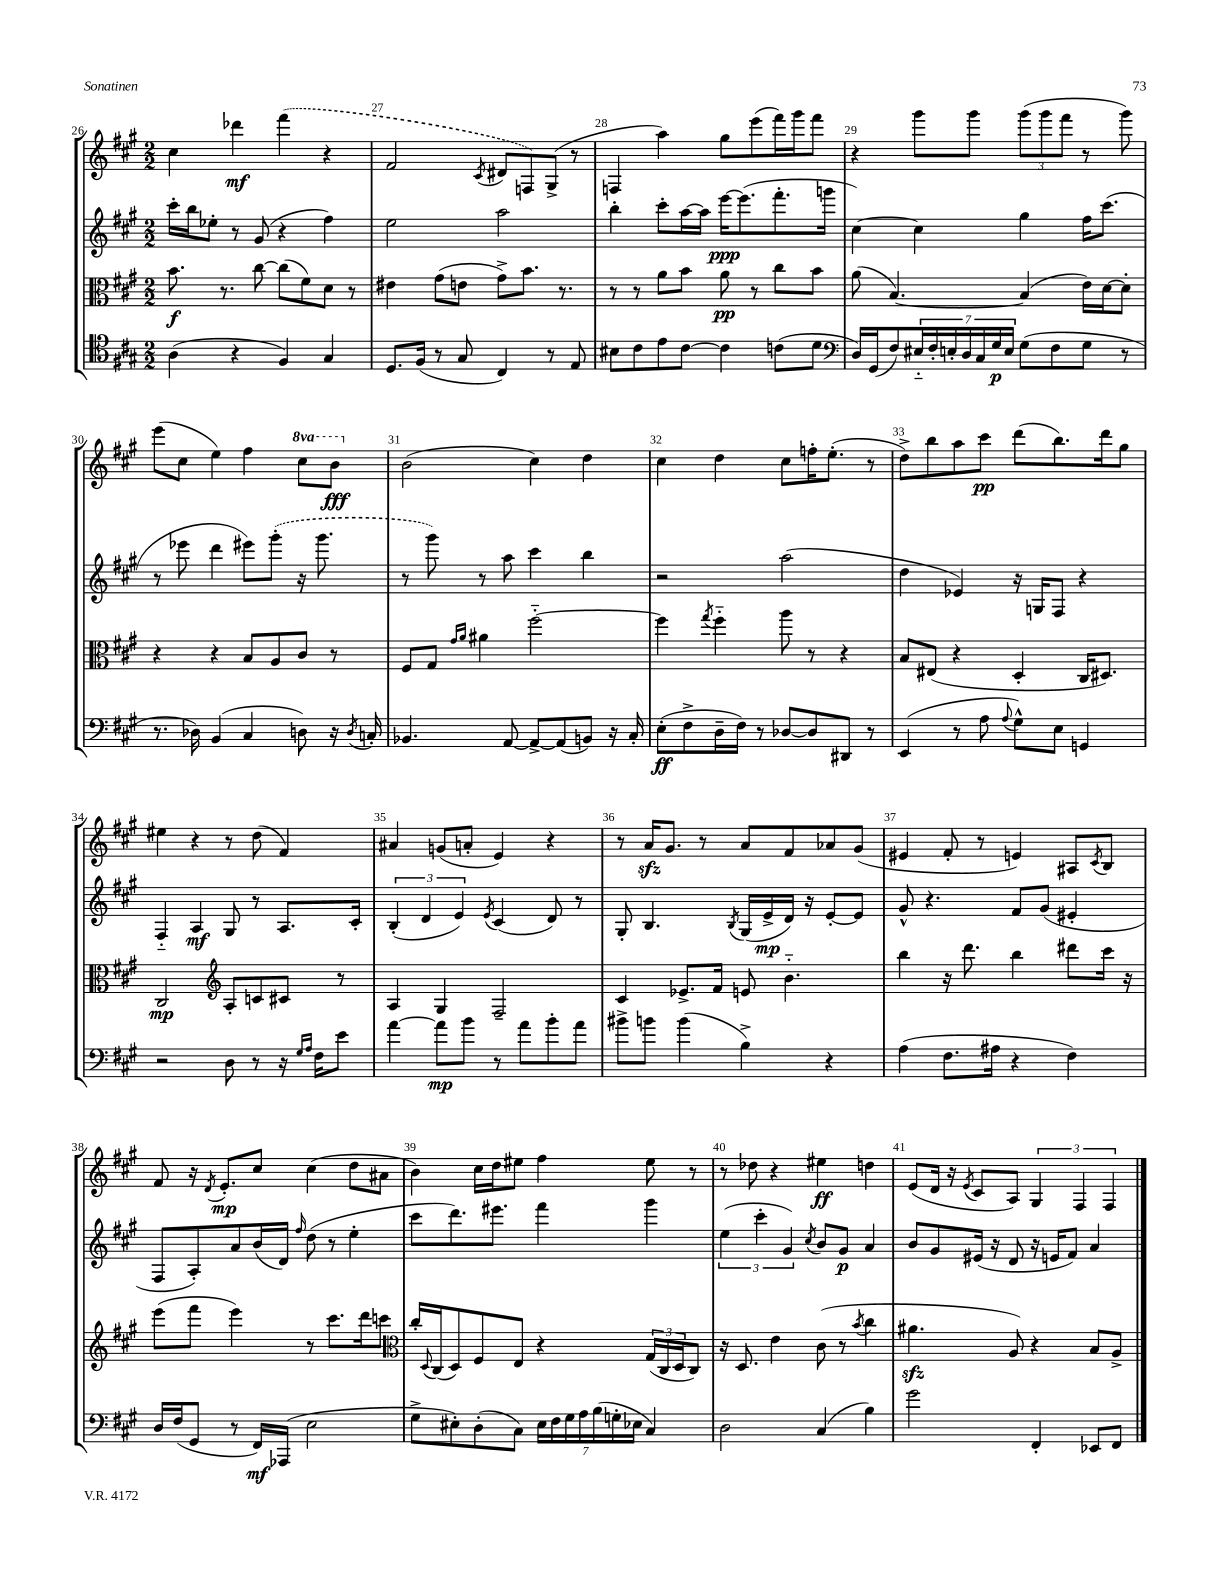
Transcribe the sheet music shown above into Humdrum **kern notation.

**kern	**dynam	**kern	**dynam	**kern	**dynam	**kern	**dynam
*part4	*part4	*part3	*part3	*part2	*part2	*part1	*part1
*staff4	*staff4	*staff3	*staff3	*staff2	*staff2	*staff1	*staff1
*clefC4	*	*clefC3	*	*clefG2	*	*clefG2	*
*k[f#c#g#]	*	*k[f#c#g#]	*	*k[f#c#g#]	*	*k[f#c#g#]	*
*M2/2	*	*M2/2	*	*M2/2	*	*M2/2	*
=26	=26	=26	=26	=26	=26	=26	=26
(4A\	.	8.b\	f	16ccc#'\LL	.	4cc#\	.
.	.	.	.	16bb\J	.	.	.
.	.	.	.	8ee-X'\J	.	.	.
.	.	8.r	.	.	.	.	.
4r	.	.	.	8r	.	4ddd-X\	mf
.	.	[8cc#\	.	(8g#/	.	.	.
4F#/)	.	(8cc#\L]	.	4r	.	(4fff#\	.
.	.	8f#\)	.	.	.	.	.
4G#/	.	8d\J	.	4ff#\)	.	4r	.
.	.	8r	.	.	.	.	.
=27	=27	=27	=27	=27	=27	=27	=27
8.D/L	.	4e#X\	.	2ee\	.	2f#/	.
(16F#/Jk	.	.	.	.	.	.	.
8r	.	(8g#\L	.	.	.	.	.
8G#/	.	8en\J	.	.	.	.	.
.	.	.	.	.	.	8qc#/	.
4C#/)	.	8g#^\L)	.	2aa\	.	8d#X/L	.
.	.	8.b\J	.	.	.	8Fn/)	.
8r	.	.	.	.	.	(8G#^/J	.
.	.	8.r	.	.	.	.	.
8E/	.	.	.	.	.	8r	.
=28	=28	=28	=28	=28	=28	=28	=28
8B#X\L	.	8r	.	4bb'\	.	4Fn/	.
8c#\	.	8r	.	.	.	.	.
8e\	.	8a\L	.	8ccc#'\L	.	4aa\)	.
[8c#\J	.	8b\J	.	[16aa\L	.	.	.
.	.	.	.	16aa\JJ]	.	.	.
4c#\]	.	8a\	pp	[16eee\KL	ppp	8gg#\L	.
.	.	.	.	(8.eee\]	.	.	.
.	.	8r	.	.	.	(8eee\	.
(8cn\L	.	8cc#\L	.	8.fff#'\	.	16fff#\L)	.
.	.	.	.	.	.	16ggg#\J	.
8d\J	.	8b\J	.	.	.	8fff#\J	.
.	.	.	.	16gggn\Jk	.	.	.
=29	=29	=29	=29	=29	=29	=29	=29
*clefF4	*	*	*	*	*	*	*
16D/LL)	.	(8a\	.	[4cc#\)	.	4r	.
(16GG#/J	.	.	.	.	.	.	.
8F#/)	.	[4.B/)	.	.	.	.	.
28E#X/L	.	.	.	4cc#\]	.	8ggg#\L	.
28F#'/	.	.	.	.	.	.	.
28En'/	.	.	.	.	.	.	.
28D/	.	.	.	.	.	.	.
.	.	.	.	.	.	8ggg#\J	.
28C#/	.	.	.	.	.	.	.
28G#/	p	.	.	.	.	.	.
28E/JJ	.	.	.	.	.	.	.
(8G#\L	.	(4B/]	.	4gg#\	.	(12ggg#\L	.
.	.	.	.	.	.	12ggg#\	.
8F#\	.	.	.	.	.	.	.
.	.	.	.	.	.	12fff#\J	.
8G#\J	.	16e\LL)	.	16ff#\KL	.	8r	.
.	.	[16d\J	.	(8.ccc#\J	.	.	.
8r	.	8d'\J]	.	.	.	8ggg#\)	.
!!LO:LB:g=z
=30	=30	=30	=30	=30	=30	=30	=30
8.r	.	4r	.	8r	.	(8eee\L	.
.	.	.	.	8eee-X\	.	8cc#\J	.
16D-X\)	.	.	.	.	.	.	.
(4BB/	.	4r	.	4ddd\	.	4ee\)	.
4C#/	.	8B/L	.	8eee#X\L)	.	4ff#\	.
.	.	8A/	.	(8ggg#'\J	.	.	.
*	*	*	*	*	*	*8va	*
8Dn\)	.	8c#/J	.	16r	.	8ccc#\L	.
.	.	.	.	8.ggg#\	.	.	.
16r	.	8r	.	.	.	8bb\J	fff
8qD/	.	.	.	.	.	.	.
16Cn'/	.	.	.	.	.	.	.
=31	=31	=31	=31	=31	=31	=31	=31
*	*	*	*	*	*	*X8va	*
4.BB-X/	.	8F#/L	.	8r	.	(2b\	.
.	.	8G#/J	.	8ggg#\)	.	.	.
.	.	16qqg#/LL	.	.	.	.	.
.	.	16qqa/JJ	.	.	.	.	.
.	.	4a#X\	.	8r	.	.	.
[8AA/	.	.	.	8aa\	.	.	.
8AA^/L_	.	[2ff#\	.	4ccc#\	.	4cc#\)	.
(8AA/]	.	.	.	.	.	.	.
8BBn/J)	.	.	.	4bb\	.	4dd\	.
16r	.	.	.	.	.	.	.
16C#'/	.	.	.	.	.	.	.
=32	=32	=32	=32	=32	=32	=32	=32
(8E'\L	ff	4ff#\]	.	2r	.	4cc#\	.
8F#^\	.	.	.	.	.	.	.
.	.	8qgg#/	.	.	.	.	.
16D~\L	.	4ff#\	.	.	.	4dd\	.
16F#\JJ)	.	.	.	.	.	.	.
8r	.	.	.	.	.	.	.
[8D-X/L	.	8aa\	.	(2aa\	.	8cc#\L	.
8D-/]	.	8r	.	.	.	16ffn'\K	.
.	.	.	.	.	.	(8.ee'\J	.
8DD#X/J	.	4r	.	.	.	.	.
8r	.	.	.	.	.	8r	.
=33	=33	=33	=33	=33	=33	=33	=33
(4EE/	.	8B/L	.	4dd\	.	8dd^\L)	.
.	.	(8E#X/J	.	.	.	8bb\	.
8r	.	4r	.	4e-X/)	.	8aa\	.
8A\	.	.	.	.	.	8ccc#\J	pp
8qqA/	.	.	.	.	.	.	.
8G#^^\L)	.	4D'/	.	16r	.	(8ddd\L	.
.	.	.	.	16Gn/KL	.	.	.
8E\J	.	.	.	8F#/J	.	8.bb\)	.
4GGn/	.	16C#/KL	.	4r	.	.	.
.	.	8.D#X/J)	.	.	.	16ddd\k	.
.	.	.	.	.	.	8gg#\J	.
!!LO:LB:g=z
=34	=34	=34	=34	=34	=34	=34	=34
2r	.	2C#/	mp	4F#/	.	4ee#X\	.
.	.	.	.	4A/	mf	4r	.
*	*	*clefG2	*	*	*	*	*
8D\	.	8A'/L	.	8G#/	.	8r	.
8r	.	8cn/	.	8r	.	(8dd\	.
16r	.	8c#X/J	.	8.A/L	.	4f#/)	.
16qqG#/LL	.	.	.	.	.	.	.
16qqA/JJ	.	.	.	.	.	.	.
16F#\KL	.	.	.	.	.	.	.
8e\J	.	8r	.	.	.	.	.
.	.	.	.	16c#'/Jk	.	.	.
=35	=35	=35	=35	=35	=35	=35	=35
[4a\	.	4A/	.	(6B'/	.	4a#X/	.
.	.	.	.	6d/	.	.	.
8a\L]	mp	4G#/	.	.	.	(8gn/L	.
.	.	.	.	6e/)	.	.	.
8b\J	.	.	.	.	.	8an'/J	.
.	.	.	.	8qe/	.	.	.
8r	.	2F#~/	.	(4c#/	.	4e/)	.
8a\L	.	.	.	.	.	.	.
8b'\	.	.	.	8d/)	.	4r	.
8a\J	.	.	.	8r	.	.	.
=36	=36	=36	=36	=36	=36	=36	=36
8b#X^\L	.	4c#/	.	8G#'/	.	8r	.
8bn\J	.	.	.	4.B/	.	16azz/KL	.
.	.	.	.	.	.	8.g#/J	.
(4b\	.	8.e-X^/L	.	.	.	.	.
.	.	.	.	.	.	8r	.
.	.	16f#/Jk	.	.	.	.	.
.	.	.	.	8qB/	.	.	.
4B^\)	.	8en/	.	(16G#/LL	.	8a/L	.
.	.	.	.	16e^/	mp	.	.
.	.	4.b\	.	16d/JJ)	.	8f#/	.
.	.	.	.	16r	.	.	.
4r	.	.	.	[8e'/L	.	8a-X/	.
.	.	.	.	8e/J]	.	(8g#/J	.
=37	=37	=37	=37	=37	=37	=37	=37
(4A\	.	4bb\	.	8g#^^/	.	4e#X/	.
.	.	.	.	4.r	.	.	.
8.F#\L	.	16r	.	.	.	8f#'/	.
.	.	8.ddd\	.	.	.	.	.
.	.	.	.	.	.	8r	.
16A#X\Jk	.	.	.	.	.	.	.
4r	.	4bb\	.	8f#/L	.	4en/)	.
.	.	.	.	(8g#/J	.	.	.
4F#\)	.	8ddd#X\L	.	4e#X'/	.	8A#X/L	.
.	.	.	.	.	.	8qc#/	.
.	.	16ccc#\Jk	.	.	.	8B/J	.
.	.	16r	.	.	.	.	.
!!LO:LB:g=z
=38	=38	=38	=38	=38	=38	=38	=38
16D/LL	.	(8eee\L	.	8F#/L	.	8f#/	.
(16F#/J	.	.	.	.	.	.	.
8GG#/J	.	8fff#\J	.	8A'/)	.	16r	.
.	.	.	.	.	.	8qd/	.
.	.	.	.	.	.	8.e'/L	mp
8r	.	4eee\)	.	8a/	.	.	.
16FF#/LL)	mf	.	.	(16b/L	.	8cc#/J	.
(16AAA-X/JJ	.	.	.	16d/JJ)	.	.	.
.	.	.	.	16qqff#/	.	.	.
2E\	.	8r	.	(8dd\	.	(4cc#\	.
.	.	8.ccc#\L	.	8r	.	.	.
.	.	.	.	4ee'\	.	8dd\L	.
.	.	16ddd\k	.	.	.	.	.
.	.	8cccn\J	.	.	.	8a#X\J	.
=39	=39	=39	=39	=39	=39	=39	=39
*	*	*clefC3	*	*	*	*	*
8G#^\L	.	16cc#'/LL	.	8ccc#\L	.	4b\)	.
.	.	8qqD/	.	.	.	.	.
.	.	(16C#/J	.	.	.	.	.
8E#X'\)	.	8D/)	.	8.ddd\)	.	.	.
(8D'\	.	8F#/	.	.	.	16cc#\LL	.
.	.	.	.	8.eee#X\J	.	16dd\J	.
8C#\J)	.	8E/J	.	.	.	8ee#X\J	.
28E#\LL	.	4r	.	4fff#\	.	4ff#\	.
28F#\	.	.	.	.	.	.	.
28G#\	.	.	.	.	.	.	.
28A\	.	.	.	.	.	.	.
(28B\	.	.	.	.	.	.	.
28Gn'\	.	.	.	.	.	.	.
28E-X\JJ	.	.	.	.	.	.	.
4C#/)	.	(24G#/LL	.	4ggg#\	.	8ee#\	.
.	.	24C#/	.	.	.	.	.
.	.	24D/J	.	.	.	.	.
.	.	8C#/J)	.	.	.	8r	.
=40	=40	=40	=40	=40	=40	=40	=40
2D\	.	16r	.	(6ee\	.	8r	.
.	.	8.D/	.	.	.	.	.
.	.	.	.	.	.	8dd-X\	.
.	.	.	.	6ccc#'\	.	.	.
.	.	4e\	.	.	.	4r	.
.	.	.	.	6g#/)	.	.	.
.	.	.	.	8qcc#/	.	.	.
(4C#/	.	(8c#\	.	8b/L	.	4ee#X\	ff
.	.	8r	.	8g#/J	p	.	.
.	.	8qb/	.	.	.	.	.
4B\)	.	4cc#\	.	4a/	.	4ddn\	.
=41	=41	=41	=41	=41	=41	=41	=41
2g#\	.	4.a#Xzz\	.	8b/L	.	(8e/L	.
.	.	.	.	8g#/	.	16d/Jk	.
.	.	.	.	.	.	16r	.
.	.	.	.	.	.	8qe/	.
.	.	.	.	(16e#X/Jk	.	8c#/L	.
.	.	.	.	16r	.	.	.
.	.	8A/)	.	8d/	.	8A/J)	.
4FF#'/	.	4r	.	16r	.	6G#/	.
.	.	.	.	16en/KL	.	.	.
.	.	.	.	8f#/J)	.	.	.
.	.	.	.	.	.	6F#/	.
8EE-X/L	.	8B/L	.	4a/	.	.	.
.	.	.	.	.	.	6F#/	.
8FF#/J	.	8A^/J	.	.	.	.	.
==	==	==	==	==	==	==	==
*-	*-	*-	*-	*-	*-	*-	*-
